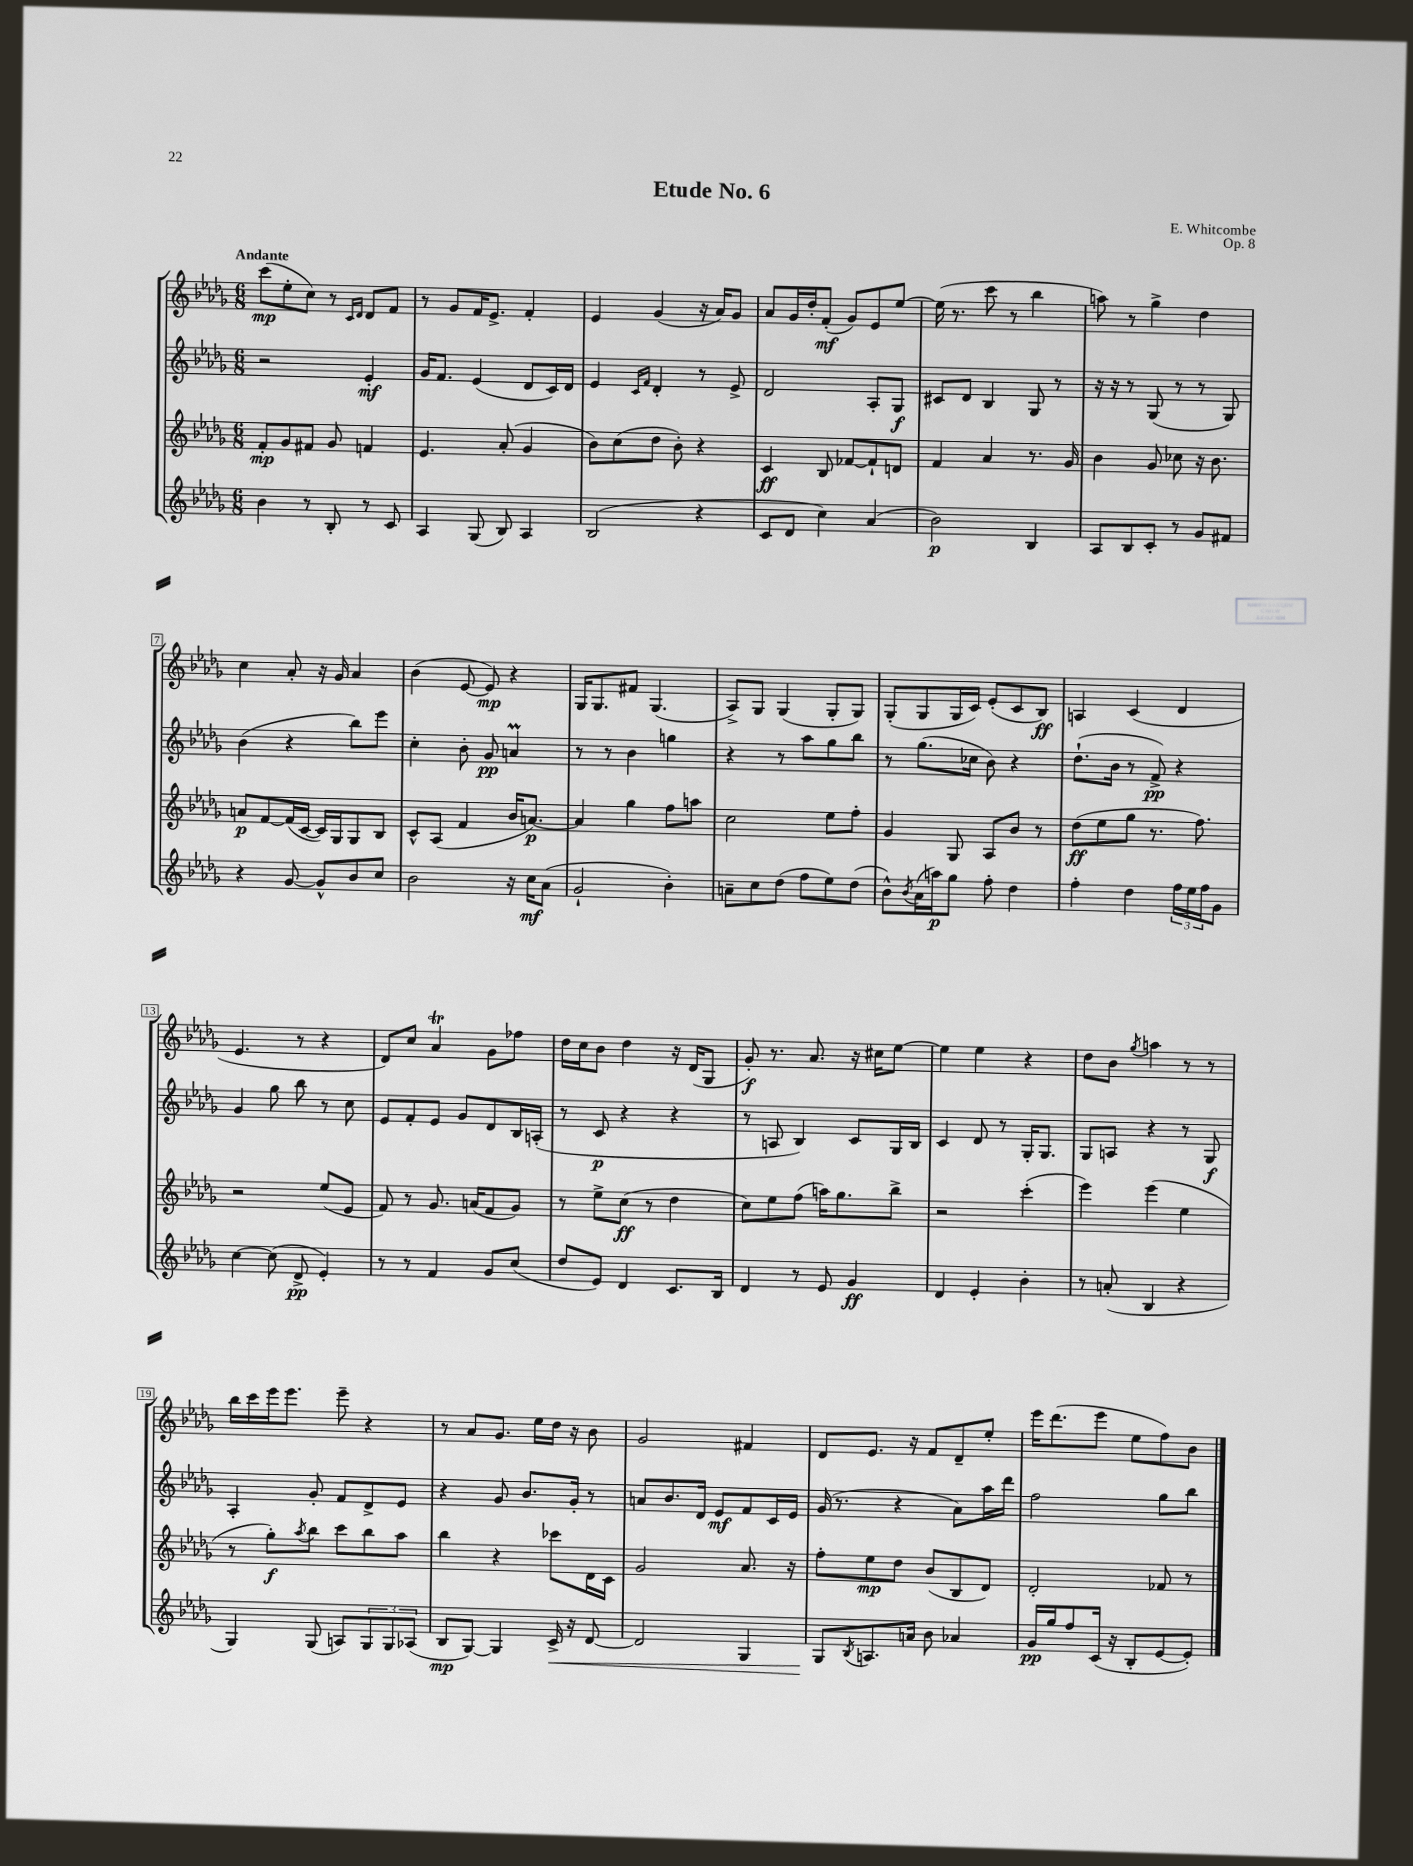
\header { title = "Etude No. 6" composer = "E. Whitcombe" opus = "Op. 8" }
<<
\new StaffGroup <<
\new Staff = "s0" {
    \clef treble \key des \major \numericTimeSignature \time 6/8 \tempo "Andante"
    c'''8\mp( ees''8-. c''8) r8 \grace { c'16 des'16 } des'8 f'8 |
    r8 ges'8 f'16 ees'8.-> f'4-. |
    ees'4 ges'4( r16 aes'16) ges'8 |
    aes'8 ges'16 des''16-. f'8-.\mf( ges'8) ees'8 ees''8~ |
    ees''16( r8. c'''8 r8 bes''4 |
    a''8) r8 ges''4-> des''4 |
    c''4 aes'8-. r16 ges'16 aes'4 |
    bes'4( ees'8~ ees'8\mp) r4 |
    ges16 ges8. fis'8 ges4.( |
    aes8->) ges8 ges4( ges8-. ges8) |
    ges8-.( ges8 ges16 c'16) ees'8-.( c'8 bes8\ff) |
    a4 c'4( des'4 |
    ees'4. r8 r4 |
    des'8) c''8 aes'4\trill ges'8 fes''8 |
    des''16 c''16 bes'8 des''4 r16 des'16( ges8 |
    ges'8-.\f) r8. aes'8. r16 cis''16 ees''8~ |
    ees''4 ees''4 r4 |
    des''8 bes'8 \acciaccatura { ges''8 } a''4 r8 r8 |
    bes''16 c'''16 ees'''16 ees'''8. ees'''8-- r4 |
    r8 aes'8 ges'8. ees''16 des''16 r16 bes'8 |
    ges'2 fis'4 |
    des'8 ees'8. r16 f'8 des'8-- ees''8-. |
    ees'''16 des'''8.( ees'''8 ees''8 f''8) bes'8 \bar "|." |
}
\new Staff = "s1" {
    \clef treble \key des \major \numericTimeSignature \time 6/8
    r2 ees'4-.\mf |
    ges'16 f'8. ees'4( des'8 c'16) des'16 |
    ees'4 \grace { c'16 f'16 } des'4-. r8 ees'8-> |
    des'2 aes8-. ges8\f |
    cis'8 des'8 bes4 ges8 r8 |
    r16 r16 r8 ges8( r8 r8 ges8) |
    bes'4( r4 bes''8) ees'''8 |
    c''4-. bes'8-. ges'8\pp a'4\prall |
    r8 r8 bes'4 g''4 |
    r4 r8 aes''8 ges''8 bes''8 |
    r8 ges''8.( ces''16 bes'8) r4 |
    des''8.-!( bes'16 r8 f'8->\pp) r4 |
    ges'4 ges''8 bes''8 r8 c''8 |
    ees'8 f'8-. ees'8 ges'8 des'8 bes16 a16-.( |
    r8 c'8\p r4 r4 |
    r8 a8 bes4) c'8 ges16 bes16 |
    c'4 des'8 r8 ges16-. ges8. |
    ges8 a8 r4 r8 ges8\f |
    aes4-. ges'8-. f'8 des'8-> ees'8 |
    r4 ges'8 bes'8. ges'16-. r8 |
    a'8 bes'8. des'16 ees'8\mf f'8 c'16 ees'16 |
    ges'16( r8. r4 aes'8) aes''16 des'''16 |
    f''2 ges''8 bes''8 \bar "|." |
}
\new Staff = "s2" {
    \clef treble \key des \major \numericTimeSignature \time 6/8
    f'8-.\mp ges'8 fis'8 ges'8 f'4 |
    ees'4. aes'8-.( ges'4 |
    bes'8) c''8( des''8 bes'8-.) r4 |
    c'4\ff bes8 fes'8~ fes'8-! d'8 |
    f'4 aes'4 r8. ges'16 |
    bes'4 ges'8 ces''8 r16 bes'8. |
    a'8\p f'8~ f'16( c'16~ c'16) ges16 ges8 bes8 |
    c'8-^ aes8( f'4 bes'16 a'8.~\p) |
    a'4 ges''4 f''8 a''8 |
    c''2 ees''8 f''8-. |
    ges'4 ges8 aes8 bes'8 r8 |
    des''8\ff( ees''8 ges''8 r8. f''8.) |
    r2 ees''8( ees'8 |
    f'8) r8 ges'8. a'16( f'8 ges'8) |
    r8 ees''8-> c''8\ff( r8 des''4 |
    c''8) ees''8 f''8( a''16) ges''8. bes''8-> |
    r2 c'''4-.( |
    ees'''4) ees'''4( ees''4 |
    r8 ges''8-.\f) \acciaccatura { aes''8 } bes''8 c'''8 bes''8 aes''8 |
    bes''4 r4 ces'''8 des'16 c'16 |
    ges'2 aes'8. r16 |
    f''8-. ees''8\mp des''8 bes'8( bes8 des'8) |
    des'2-. fes'8 r8 \bar "|." |
}
\new Staff = "s3" {
    \clef treble \key des \major \numericTimeSignature \time 6/8
    bes'4 r8 bes8-. r8 c'8 |
    aes4 ges8( bes8) aes4 |
    bes2( r4 |
    c'8 des'8 c''4) aes'4( |
    bes'2\p) bes4 |
    aes8 bes8 c'8-. r8 ges'8 fis'8 |
    r4 ges'8~ ges'8-^ bes'8 c''8 |
    bes'2 r16 c''16\mf aes'8( |
    ges'2-! bes'4-.) |
    a'8-- c''8 des''8( f''8 ees''8) des''8( |
    bes'8-^) \acciaccatura { bes'8 } aes'16( a''16\p) ges''8 f''8-. des''4 |
    f''4-. des''4 \tuplet 3/2 { f''16 ees''16 f''16 } ges'8 |
    c''4~ c''8( des'8->\pp ees'4-.) |
    r8 r8 f'4 ges'8 c''8( |
    des''8 ees'8) des'4 c'8. bes16 |
    des'4 r8 ees'8 ges'4\ff |
    des'4 ees'4-. bes'4-. |
    r8 a'8-.( bes4 r4 |
    ges4) ges8( a8) \tuplet 3/2 { ges8 ges8 aes8( } |
    bes8\mp ges8~) ges4 c'16->\< r16 des'8~ |
    des'2 ges4 |
    ges8\! \acciaccatura { bes8 } a8. a'16 bes'8 aes'4 |
    ges'16\pp ges''16 f''8 c'16( r16 bes8-. ees'8~ ees'8-.) \bar "|." |
}
>>
>>
\layout { \context { \Score \override BarNumber.stencil = #(make-stencil-boxer 0.1 0.3 ly:text-interface::print) } }
